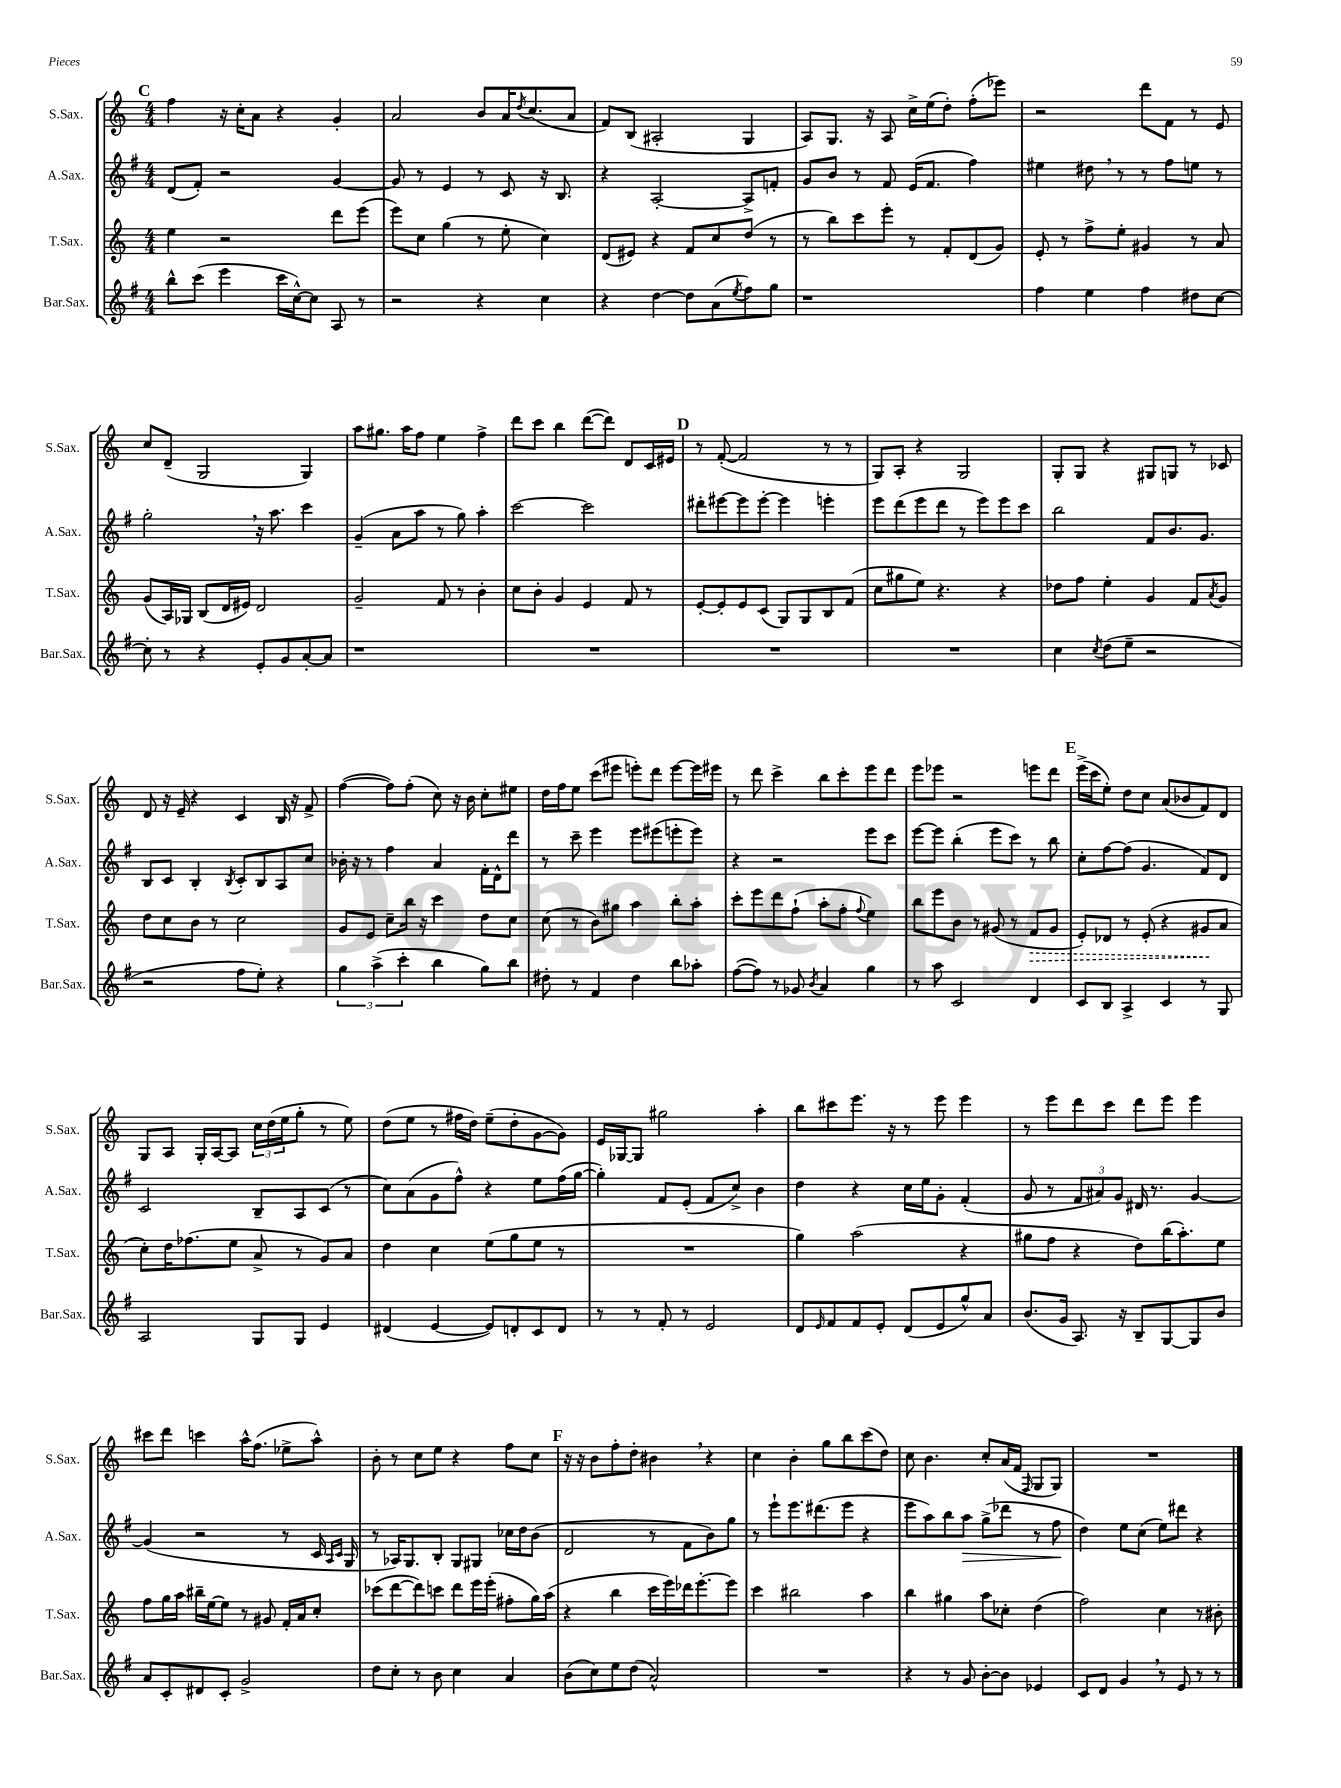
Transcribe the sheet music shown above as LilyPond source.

<<
\new StaffGroup <<
\new Staff = "s0" \with { instrumentName = "S.Sax." shortInstrumentName = "S.Sax." } {
    \clef treble \key c \major \numericTimeSignature \time 4/4
    \mark \markup { \bold "C" } f''4 r16 c''16-. a'8 r4 g'4-. |
    a'2 b'8 a'16 \acciaccatura { d''8 } c''8.( a'8 |
    f'8) b8( ais2-. g4 |
    a8) g8. r16 a8 c''16-> e''16( d''8-.) f''8-.( ees'''8) |
    r2 d'''8 f'8 r8 e'8 |
    c''8 d'8--( g2 g4) |
    a''8 gis''8. a''16 f''8 e''4 f''4-> |
    d'''8 c'''8 b''4 d'''8~( d'''8) d'8 c'16 eis'16 |
    \mark \markup { \bold "D" } r8 f'8~-.( f'2 r8 r8 |
    g8) a8-. r4 g2 |
    g8-. g8 r4 gis8 g8 r8 ces'8 |
    d'8 r16 e'16-- r4 c'4 b16 r16 f'8-> |
    f''4~( f''8) f''8-.( c''8) r16 b'16 c''8-. eis''8 |
    d''16 f''16 e''8 c'''8( eis'''8 e'''8-.) d'''8 e'''8~ e'''16 eis'''16 |
    r8 d'''8 c'''4-> b''8 c'''8-. e'''8 d'''8 |
    e'''8 ees'''8 r2 e'''8 d'''8 |
    \mark \markup { \bold "E" } e'''16->( c'''16 e''8-.) d''8 c''8 a'8( bes'8 f'8) d'8 |
    g8 a8 g16-. a16~ a8 \tuplet 3/2 { c''16 d''16( e''16 } g''8-. r8 e''8) |
    d''8( e''8 r8 fis''16 d''16) e''8--( d''8-. g'8~ g'8) |
    e'16 ges16~ ges8 gis''2 a''4-. |
    b''8 cis'''8 e'''8. r16 r8 e'''8 e'''4 |
    r8 e'''8 d'''8 c'''8 d'''8 e'''8 e'''4 |
    cis'''8 d'''8 c'''4 a''16-^ f''8.( ees''8-> a''8-^) |
    b'8-. r8 c''8 e''8 r4 f''8 c''8 |
    \mark \markup { \bold "F" } r16 r16 b'8 f''8-. d''8-. bis'4 \breathe r4 |
    c''4 b'4-. g''8 b''8 c'''8( d''8) |
    c''8 b'4. c''8-. a'16( f'16 \grace { f16 } g8 g8) |
    R1 \bar "|." |
}
\new Staff = "s1" \with { instrumentName = "A.Sax." shortInstrumentName = "A.Sax." } {
    \clef treble \key g \major \numericTimeSignature \time 4/4
    \mark \markup { \bold "C" } d'8( fis'8-.) r2 g'4~ |
    g'8 r8 e'4 r8 c'8 r16 b8. |
    r4 a2~-. a8-> f'8-. |
    g'8 b'8 r8 fis'8 e'16( fis'8. fis''4) |
    eis''4 dis''8 \breathe r8 r8 fis''8 e''8 r8 |
    g''2-. \breathe r16 a''8. c'''4 |
    g'4--( a'8 a''8 r8 g''8) a''4-. |
    c'''2~ c'''2 |
    \mark \markup { \bold "D" } dis'''8-. eis'''8~ eis'''8 eis'''8~-. eis'''4 e'''4-. |
    e'''8 d'''8( e'''8 d'''8 r8 e'''8) e'''8 c'''8 |
    b''2 fis'8 b'8. g'8. |
    b8 c'8 b4-. \acciaccatura { b8 } c'8-. b8 a8 c''8 |
    bes'16-. r16 r8 fis''4 a'4 fis'16-. d'16-^ d'''8 |
    r8 c'''8-- e'''4 e'''8 eis'''8( e'''8-. e'''8) |
    r4 r2 e'''8 c'''8 |
    e'''8~ e'''8 b''4-.( e'''8 c'''8) r8 b''8 |
    \mark \markup { \bold "E" } c''8-. fis''8~ fis''8( g'4. fis'8) d'8 |
    c'2 b8-- a8 c'8( r8 |
    c''8) a'8( g'8 fis''8-^) r4 e''8 fis''16( g''16~ |
    g''4-.) fis'8 e'8-.( fis'8 c''8->) b'4 |
    d''4 r4 c''16 e''16 g'8-. fis'4-.( |
    g'8 r8 \tuplet 3/2 { fis'8 ais'8) g'8 } dis'16 r8. g'4~ |
    g'4( r2 r8 c'16 \grace { a16 c'16 } g16 |
    r8 aes16) g8. b8-. g8 gis8 ces''16 d''16 b'8( |
    \mark \markup { \bold "F" } d'2 r8 fis'8 b'8) g''8 |
    r8 e'''8-! e'''8. dis'''8.( e'''8 r4 |
    e'''8 a''8) b''8 a''8\> g''8->( des'''8 r8 fis''8\! |
    d''4) e''8 c''8( e''8) dis'''8 r4 \bar "|." |
}
\new Staff = "s2" \with { instrumentName = "T.Sax." shortInstrumentName = "T.Sax." } {
    \clef treble \key c \major \numericTimeSignature \time 4/4
    \mark \markup { \bold "C" } e''4 r2 d'''8 e'''8( |
    e'''8) c''8 g''4( r8 e''8-. c''4) |
    d'8( eis'8) r4 f'8 c''8 d''8( r8 |
    r8 b''8) c'''8 e'''8-. r8 f'8-. d'8( g'8) |
    e'8-. r8 f''8-> e''8-. gis'4 r8 a'8 |
    g'8( a16) ges16 b8( d'16 eis'16) d'2 |
    g'2-- f'8 r8 b'4-. |
    c''8 b'8-. g'4 e'4 f'8 r8 |
    \mark \markup { \bold "D" } e'8~-. e'8-. e'8 c'8( g8) g8 b8 f'8( |
    c''8 gis''8 e''8) r4. r4 |
    des''8 f''8 e''4-. g'4 f'8 \acciaccatura { a'8 } g'8 |
    d''8 c''8 b'8 r8 c''2 |
    g'8 e'8 c''8-- b''16 r16 c'''4 d''8 c''8 |
    c''8( r8 b'8) gis''8 a''4 b''8-. a''8-. |
    c'''8-. e'''8 d'''8 f''8-!( a''8-. f''8-. \appoggiatura { f''8 } e''4) |
    b''8 e'''8 b'8 r8 gis'8( r8 \once \override Hairpin.style = #'dashed-line f'8\> gis'8 |
    \mark \markup { \bold "E" } e'8-.) des'8 r8 e'8-.( r4 gis'8\! a'8 |
    c''8-.) d''16 fes''8.( e''8 a'8-> r8 g'8) a'8 |
    d''4 c''4 e''8( g''8 e''8 r8 |
    R1 |
    g''4) a''2( r4 |
    gis''8 f''8 r4 d''8) b''16( a''8.-.) e''8 |
    f''8 g''16 a''16 bis''16-- e''16~ e''8 r8 gis'8 f'16-. a'16 c''8-. |
    ces'''8( d'''8~ d'''8) c'''8 d'''8 e'''16 e'''16-.( fis''8-. g''16) a''16( |
    \mark \markup { \bold "F" } r4 b''4 c'''16 e'''16) des'''16 e'''8.~-. e'''8 |
    c'''4 bis''2 a''4 |
    b''4 gis''4 a''8 ces''8-. d''4( |
    f''2) c''4 r8 bis'8-. \bar "|." |
}
\new Staff = "s3" \with { instrumentName = "Bar.Sax." shortInstrumentName = "Bar.Sax." } {
    \clef treble \key g \major \numericTimeSignature \time 4/4
    \mark \markup { \bold "C" } b''8-^ c'''8( e'''4 c'''16 c''16~-^) c''8 a8 r8 |
    r2 r4 c''4 |
    r4 d''4~ d''8 a'8( \acciaccatura { e''8 } fis''8) g''8 |
    r1 |
    fis''4 e''4 fis''4 dis''8 c''8~ |
    c''8-. r8 r4 e'8-. g'8 a'8~-. a'8 |
    r1 |
    R1 |
    \mark \markup { \bold "D" } R1 |
    R1 |
    c''4 \acciaccatura { c''8 } d''8( e''8-- r2 |
    r2 fis''8 e''8-.) r4 |
    \tuplet 3/2 { g''4 a''4->( c'''4-. } b''4 g''8) b''8 |
    dis''8-. r8 fis'4 dis''4 b''8 aes''8-. |
    fis''8~( fis''8) r8 ges'8 \acciaccatura { b'8 } a'4 g''4 |
    r8 a''8 c'2 d'4 |
    \mark \markup { \bold "E" } c'8 b8 a4-> c'4 r8 g8 |
    a2 g8 g8 e'4 |
    dis'4( e'4~ e'8) d'8-. c'8 d'8 |
    r8 r8 fis'8-. r8 e'2 |
    d'8 \grace { e'16 } fis'8 fis'8 e'8-. d'8( e'8 g''8-^) a'8 |
    b'8.( g'16 a8.) r16 b8-- g8~ g8 b'8 |
    a'8 c'8-. dis'8 c'8-. g'2-> |
    d''8 c''8-. r8 b'8 c''4 a'4 |
    \mark \markup { \bold "F" } b'8( c''8) e''8 d''8( a'2-^) |
    R1 |
    r4 r8 g'8 b'8~-. b'8 ees'4 |
    c'8 d'8 g'4 \breathe r8 e'8 r8 r8 \bar "|." |
}
>>
>>
\layout { \context { \Score \remove "Bar_number_engraver" } }
